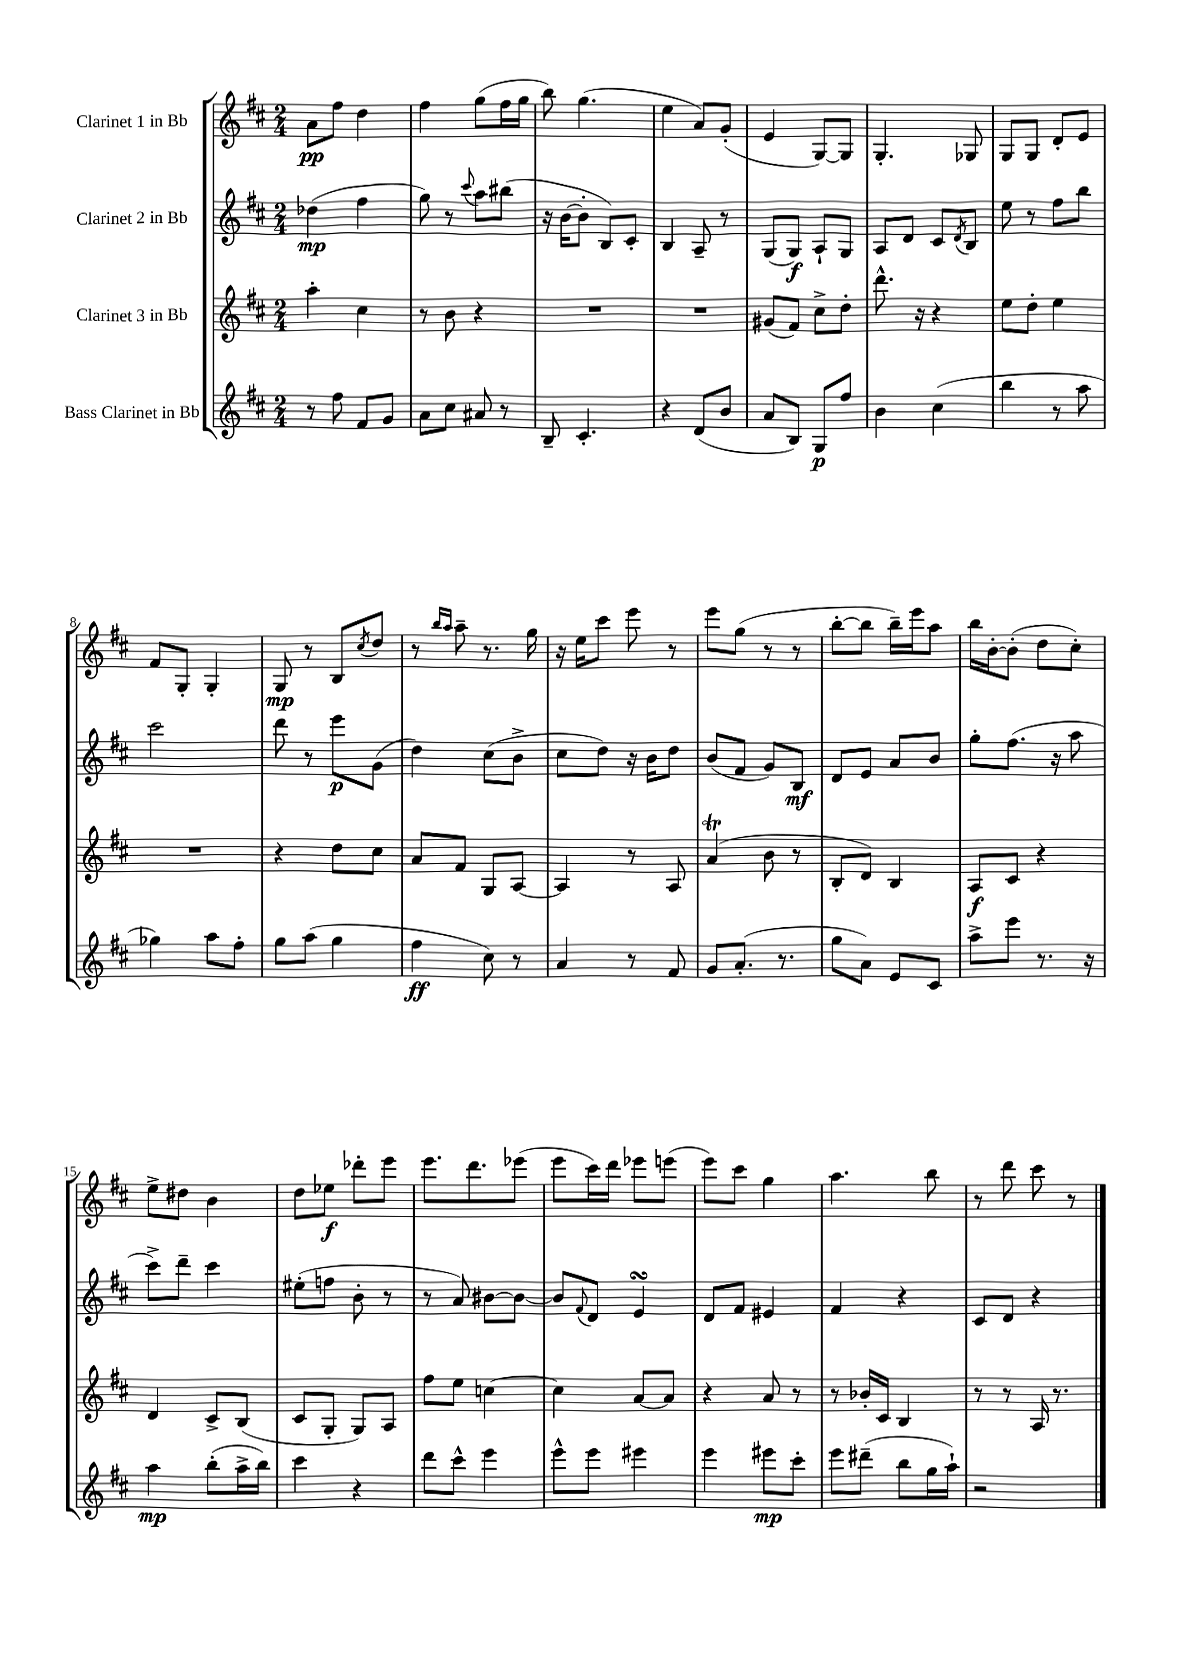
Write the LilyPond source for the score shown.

<<
\new StaffGroup <<
\new Staff = "s0" \with { instrumentName = "Clarinet 1 in Bb" } {
    \clef treble \key d \major \numericTimeSignature \time 2/4
    a'8\pp fis''8 d''4 |
    fis''4 g''8( fis''16 g''16 |
    b''8) g''4.( |
    e''4 a'8) g'8-.( |
    e'4 g8~) g8 |
    g4.-. ges8 |
    g8 g8 d'8-. e'8 |
    fis'8 g8-. g4-. |
    g8\mp r8 b8 \acciaccatura { cis''8 } d''8 |
    r8 \grace { b''16 a''16 } a''8-- r8. g''16 |
    r16 e''16 cis'''8 e'''8 r8 |
    e'''8 g''8( r8 r8 |
    b''8~-. b''8 b''16--) e'''16 a''8 |
    b''16 b'16~-. b'8-.( d''8 cis''8-.) |
    e''8-> dis''8 b'4 |
    d''8 ees''8\f des'''8-. e'''8 |
    e'''8. d'''8. ees'''8( |
    e'''8 cis'''16) d'''16 ees'''8 e'''8( |
    e'''8) cis'''8 g''4 |
    a''4. b''8 |
    r8 d'''8 cis'''8 r8 \bar "|." |
}
\new Staff = "s1" \with { instrumentName = "Clarinet 2 in Bb" } {
    \clef treble \key d \major \numericTimeSignature \time 2/4
    des''4\mp( fis''4 |
    g''8) r8 \appoggiatura { cis'''8 } a''8 bis''8( |
    r16 b'16~ b'8-. b8) cis'8-. |
    b4 a8-- r8 |
    g8( g8\f) a8-! g8 |
    a8 d'8 cis'8 \acciaccatura { d'8 } b8 |
    e''8 r8 fis''8 b''8 |
    cis'''2 |
    d'''8 r8 e'''8\p g'8( |
    d''4) cis''8( b'8-> |
    cis''8 d''8) r16 b'16 d''8 |
    b'8( fis'8 g'8) b8\mf |
    d'8 e'8 a'8 b'8 |
    g''8-. fis''8.( r16 a''8 |
    cis'''8->) d'''8-- cis'''4 |
    eis''8-.( f''8 b'8-. r8 |
    r8 a'8) bis'8~ bis'8~ |
    bis'8 \appoggiatura { fis'8 } d'8 e'4\turn |
    d'8 fis'8 eis'4 |
    fis'4 r4 |
    cis'8 d'8 r4 \bar "|." |
}
\new Staff = "s2" \with { instrumentName = "Clarinet 3 in Bb" } {
    \clef treble \key d \major \numericTimeSignature \time 2/4
    a''4-. cis''4 |
    r8 b'8 r4 |
    R2 |
    R2 |
    gis'8( fis'8) cis''8-> d''8-. |
    d'''8.-^ r16 r4 |
    e''8 d''8-. e''4 |
    R2 |
    r4 d''8 cis''8 |
    a'8 fis'8 g8 a8~ |
    a4 r8 a8 |
    a'4\trill( b'8 r8 |
    b8-. d'8) b4 |
    a8\f cis'8 r4 |
    d'4 cis'8-> b8( |
    cis'8 g8-. g8) a8 |
    fis''8 e''8 c''4~ |
    c''4 a'8~ a'8 |
    r4 a'8 r8 |
    r8 bes'16-. cis'16 b4 |
    r8 r8 a16 r8. \bar "|." |
}
\new Staff = "s3" \with { instrumentName = "Bass Clarinet in Bb" } {
    \clef treble \key d \major \numericTimeSignature \time 2/4
    r8 fis''8 fis'8 g'8 |
    a'8 cis''8 ais'8 r8 |
    b8-- cis'4.-. |
    r4 d'8( b'8 |
    a'8 b8) g8\p fis''8 |
    b'4 cis''4( |
    b''4 r8 a''8 |
    ges''4) a''8 fis''8-. |
    g''8 a''8( g''4 |
    fis''4\ff cis''8) r8 |
    a'4 r8 fis'8 |
    g'8 a'8.-.( r8. |
    g''8 a'8) e'8 cis'8 |
    a''8-> e'''8 r8. r16 |
    a''4\mp b''8-.( a''16-> b''16) |
    cis'''4 r4 |
    d'''8 cis'''8-^ e'''4 |
    e'''8-^ e'''8 eis'''4 |
    e'''4 eis'''8\mp cis'''8-. |
    e'''8 dis'''8--( b''8 g''16 a''16-!) |
    r2 \bar "|." |
}
>>
>>
